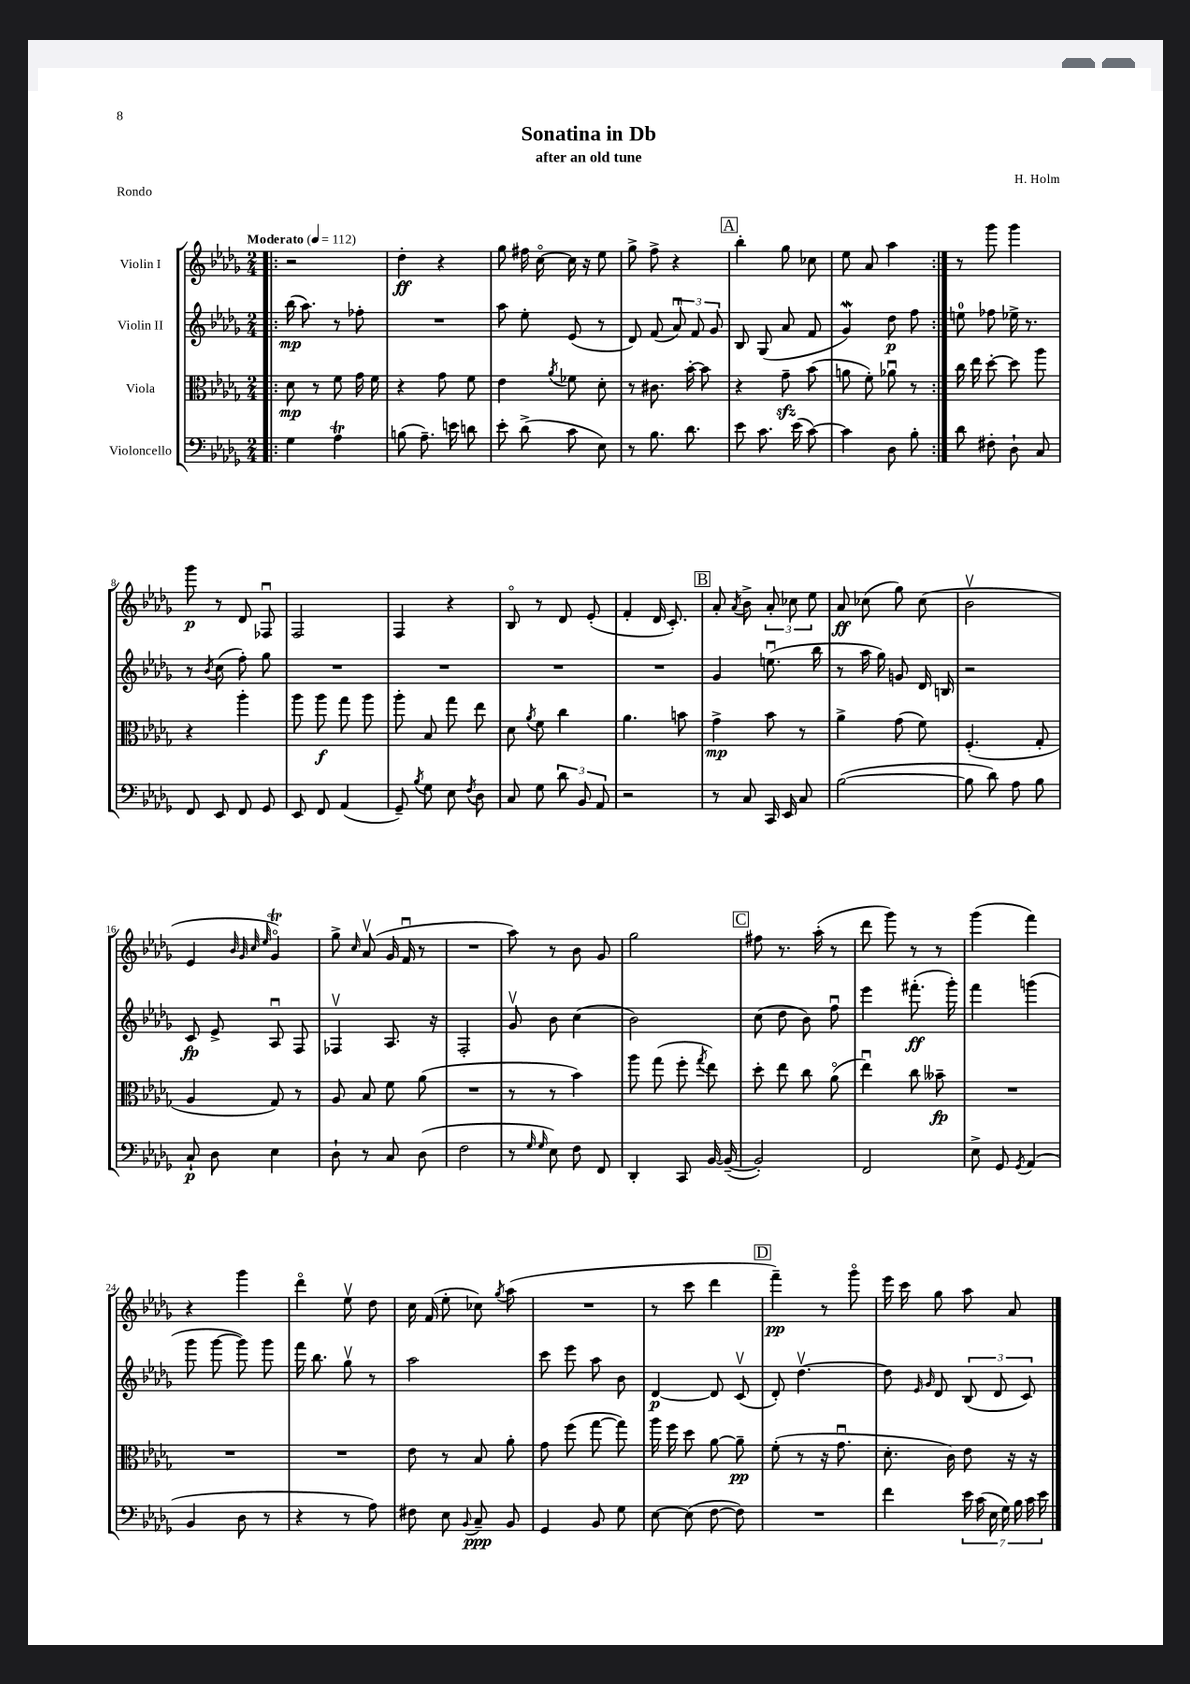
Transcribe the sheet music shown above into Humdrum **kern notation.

**kern	**dynam	**kern	**dynam	**kern	**dynam	**kern	**dynam
*part4	*part4	*part3	*part3	*part2	*part2	*part1	*part1
*staff4	*staff4	*staff3	*staff3	*staff2	*staff2	*staff1	*staff1
*I"Violoncello	*	*I"Viola	*	*I"Violin II	*	*I"Violin I	*
*clefF4	*	*clefC3	*	*clefG2	*	*clefG2	*
*k[b-e-a-d-g-]	*	*k[b-e-a-d-g-]	*	*k[b-e-a-d-g-]	*	*k[b-e-a-d-g-]	*
*M2/4	*	*M2/4	*	*M2/4	*	*M2/4	*
*MM112	*	*MM112	*	*MM112	*	*MM112	*
=1!|:	=1!|:	=1!|:	=1!|:	=1!|:	=1!|:	=1!|:	=1!|:
!	!	!	!	!	!	!LO:TX:a:B:t=Moderato	!
4G-\	.	8d-\	mp	(16bb-\	mp	2r	.
.	.	.	.	8.aa-\)	.	.	.
.	.	8r	.	.	.	.	.
4A-T\	.	8f\	.	8r	.	.	.
.	.	16g-\	.	8ff-X'\	.	.	.
.	.	16f\	.	.	.	.	.
=2	=2	=2	=2	=2	=2	=2	=2
(8Bn\	.	4r	.	2r	.	4dd-'\	ff
8.A-~\)	.	.	.	.	.	.	.
.	.	8g-\	.	.	.	4r	.
16en\	.	.	.	.	.	.	.
8dn\	.	8f\	.	.	.	.	.
=3	=3	=3	=3	=3	=3	=3	=3
8e-'\	.	4e-\	.	8aa-\	.	8gg-\	.
(8d-^\	.	.	.	8ee-'\	.	16ff#X\	.
.	.	.	.	.	.	[16cc\	.
.	.	8qa-/	.	.	.	.	.
8c\	.	8f-X\	.	(8e-/	.	16cc\]	.
.	.	.	.	.	.	16r	.
8E-\)	.	8d-'\	.	8r	.	8ee-\	.
=4	=4	=4	=4	=4	=4	=4	=4
8r	.	8r	.	8d-/)	.	8gg-^\	.
8.B-\	.	8.c#X\	.	(8f/	.	8ff^\	.
.	.	.	.	12a-u/)	.	4r	.
8.d-\	.	[16b-'\	.	.	.	.	.
.	.	.	.	12f/	.	.	.
.	.	8b-\]	.	.	.	.	.
.	.	.	.	12g-/	.	.	.
!!LO:REH:place=s1:t=A
=5	=5	=5	=5	=5	=5	=5	=5
8e-\	.	4r	.	8B-/	.	4bb-'\	.
8.c\	.	.	.	(8G-/	.	.	.
.	.	8g-zz~\	.	8a-/	.	8gg-\	.
(16e-\	.	.	.	.	.	.	.
[8c\)	.	(8b-\	.	8f/	.	8cc-X\	.
=6	=6	=6	=6	=6	=6	=6	=6
4c\]	.	8an\	.	4g-w/)	.	8ee-\	.
.	.	8f'\)	.	.	.	8a-/	.
8D-\	.	8a-Xu\	.	8dd-\	p	4aa-\	.
8B-'\	.	8r	.	8ff\	.	.	.
=7:|!	=7:|!	=7:|!	=7:|!	=7:|!	=7:|!	=7:|!	=7:|!
8d-\	.	16cc\	.	8een\	.	8r	.
.	.	16ee-\	.	.	.	.	.
8F#X'\	.	[8dd-'\	.	8ff-X\	.	8ggg-\	.
8D-`\	.	8dd-\]	.	16ee-X^\	.	4ggg-\	.
.	.	.	.	8.r	.	.	.
8C/	.	8aa-\	.	.	.	.	.
!!LO:LB:g=z
=8	=8	=8	=8	=8	=8	=8	=8
8FF/	.	4r	.	8r	.	8ggg-\	p
.	.	.	.	8qb-/	.	.	.
8EE-/	.	.	.	(8cc\	.	8r	.
8FF/	.	4aa-'\	.	8ff'\)	.	8d-/	.
8GG-/	.	.	.	8gg-\	.	8F-Xu/	.
=9	=9	=9	=9	=9	=9	=9	=9
8EE-/	.	8aa-\	.	2r	.	2F/	.
8FF/	.	8aa-\	f	.	.	.	.
(4AA-/	.	8gg-\	.	.	.	.	.
.	.	8aa-\	.	.	.	.	.
=10	=10	=10	=10	=10	=10	=10	=10
8GG-~/)	.	8aa-'\	.	2r	.	4F/	.
8qB-/	.	.	.	.	.	.	.
8G-\	.	8B-/	.	.	.	.	.
8E-\	.	8gg-\	.	.	.	4r	.
8qF/	.	.	.	.	.	.	.
8D-\	.	8ee-\	.	.	.	.	.
=11	=11	=11	=11	=11	=11	=11	=11
8C/	.	8d-\	.	2r	.	8B-/	.
.	.	8qa-/	.	.	.	.	.
8G-\	.	8f\	.	.	.	8r	.
12d-\	.	4cc\	.	.	.	8d-/	.
12BB-/	.	.	.	.	.	.	.
.	.	.	.	.	.	(8e-'/	.
12AA-/	.	.	.	.	.	.	.
=12	=12	=12	=12	=12	=12	=12	=12
2r	.	4.a-\	.	2r	.	4f'/	.
.	.	.	.	.	.	16d-/	.
.	.	.	.	.	.	8.c'/)	.
.	.	8bn\	.	.	.	.	.
!!LO:REH:place=s1:t=B
=13	=13	=13	=13	=13	=13	=13	=13
8r	.	4g-^\	mp	4g-/	.	8a-'/	.
.	.	.	.	.	.	8qa-/	.
8C/	.	.	.	.	.	8b-^\	.
16CC/	.	8b-\	.	(8.eenu\	.	12a-'/	.
16EE-/	.	.	.	.	.	.	.
.	.	.	.	.	.	12cc-X\	.
8C/	.	8r	.	.	.	.	.
.	.	.	.	.	.	12ee-\	.
.	.	.	.	16bb-\	.	.	.
=14	=14	=14	=14	=14	=14	=14	=14
([2B-\	.	4a-^\	.	8r	.	8a-/	ff
.	.	.	.	16aa-\	.	(8cc-X\	.
.	.	.	.	16gg-\)	.	.	.
.	.	(8g-\	.	8gn/	.	8gg-\)	.
.	.	8f\)	.	16d-/	.	(8cc-\	.
.	.	.	.	16Bn/	.	.	.
=15	=15	=15	=15	=15	=15	=15	=15
8B-\]	.	(4.F'/	.	2r	.	2b-v\	.
8d-\)	.	.	.	.	.	.	.
8A-\	.	.	.	.	.	.	.
8B-\	.	8G-'/	.	.	.	.	.
!!LO:LB:g=z
=16	=16	=16	=16	=16	=16	=16	=16
8C`/	p	4A-/	.	8c/	fp	4e-/	.
8D-\	.	.	.	8e-^/	.	.	.
.	.	.	.	.	.	32qqb-/	.
.	.	.	.	.	.	32qqg-/	.
.	.	.	.	.	.	32qqcc/	.
.	.	.	.	.	.	32qqee-/	.
4E-\	.	8G-/)	.	8A-u/	.	4g-T/)	.
.	.	8r	.	8F/	.	.	.
=17	=17	=17	=17	=17	=17	=17	=17
8D-`\	.	8A-/	.	4F-Xv/	.	8gg-^\	.
.	.	.	.	.	.	16qqcc/	.
8r	.	8B-/	.	.	.	(8a-v/	.
8C/	.	8f\	.	8.A-/	.	16g-/	.
.	.	.	.	.	.	16fu/	.
(8D-\	.	(8a-\	.	.	.	8r	.
.	.	.	.	16r	.	.	.
=18	=18	=18	=18	=18	=18	=18	=18
2F\	.	2r	.	2F'/	.	2r	.
=19	=19	=19	=19	=19	=19	=19	=19
8r	.	8r	.	8g-v/	.	8aa-\)	.
16qqG-/	.	.	.	.	.	.	.
16qqG-/	.	.	.	.	.	.	.
8E-\)	.	8r	.	8b-\	.	8r	.
8F\	.	4b-\)	.	(4cc\	.	8b-\	.
8FF/	.	.	.	.	.	8g-/	.
=20	=20	=20	=20	=20	=20	=20	=20
4DD-'/	.	8aa-\	.	2b-\)	.	2gg-\	.
.	.	(8gg-\	.	.	.	.	.
8CC/	.	8ff'\	.	.	.	.	.
.	.	8qgg-/	.	.	.	.	.
[16BB-/	.	8ee-\)	.	.	.	.	.
(16BB-~/_	.	.	.	.	.	.	.
!!LO:REH:place=s1:t=C
=21	=21	=21	=21	=21	=21	=21	=21
2BB-'/])	.	8dd-'\	.	(8cc\	.	8ff#X\	.
.	.	8ee-\	.	8dd-\	.	8.r	.
.	.	8cc\	.	8b-\)	.	.	.
.	.	.	.	.	.	(16aa-'\	.
.	.	(8a-\	.	8ffu\	.	8r	.
=22	=22	=22	=22	=22	=22	=22	=22
2FF/	.	4ee-u\)	.	4eee-\	.	8ddd-\	.
.	.	.	.	.	.	8ggg-\)	.
.	.	8cc\	.	(8.fff#X'\	ff	8r	.
.	.	8b--X~\	fp	.	.	8r	.
.	.	.	.	16ggg-'\)	.	.	.
=23	=23	=23	=23	=23	=23	=23	=23
8E-^\	.	2r	.	4fff\	.	(4ggg-\	.
8GG-/	.	.	.	.	.	.	.
8qGG-/	.	.	.	.	.	.	.
(4AA-/	.	.	.	(4gggn\	.	4fff\)	.
!!LO:LB:g=z
=24	=24	=24	=24	=24	=24	=24	=24
4BB-/	.	2r	.	8ggg-\	.	4r	.
.	.	.	.	[8ggg-\	.	.	.
8D-\	.	.	.	8ggg-\])	.	4ggg-\	.
8r	.	.	.	8ggg-\	.	.	.
=25	=25	=25	=25	=25	=25	=25	=25
4r	.	2r	.	16fff\	.	4ddd-\	.
.	.	.	.	8.bb-\	.	.	.
8r	.	.	.	8gg-v\	.	8ee-v\	.
8A-\)	.	.	.	8r	.	8dd-\	.
=26	=26	=26	=26	=26	=26	=26	=26
8F#X\	.	8e-\	.	2aa-\	.	16cc\	.
.	.	.	.	.	.	(16f/	.
8E-\	.	8r	.	.	.	8ee-'\	.
8qqBB-/	.	.	.	.	.	.	.
8C~/	ppp	8B-/	.	.	.	8cc-X\)	.
.	.	.	.	.	.	8qgg-/	.
8BB-/	.	8a-'\	.	.	.	(8aa-\	.
=27	=27	=27	=27	=27	=27	=27	=27
4GG-/	.	8g-\	.	8ccc\	.	2r	.
.	.	(8ff\	.	8eee-\	.	.	.
8BB-/	.	[8gg-\	.	8aa-\	.	.	.
8G-\	.	8gg-\])	.	8b-\	.	.	.
=28	=28	=28	=28	=28	=28	=28	=28
[8E-\	.	16aa-\	.	[4d-/	p	8r	.
.	.	16ff\	.	.	.	.	.
(8E-\]	.	8dd-\	.	.	.	8ccc\	.
[8F\	.	[8a-\	.	8d-/]	.	4ddd-\	.
8F\])	.	8a-~\]	pp	(8cv/	.	.	.
!!LO:REH:place=s1:t=D
=29	=29	=29	=29	=29	=29	=29	=29
2r	.	(8f'\	.	8d-'/)	.	4fff~\)	pp
.	.	8r	.	[4.dd-v\	.	.	.
.	.	16r	.	.	.	8r	.
.	.	8.g-u\	.	.	.	.	.
.	.	.	.	.	.	8ggg-\	.
=30	=30	=30	=30	=30	=30	=30	=30
4f\	.	8.d-'\	.	8dd-\]	.	16eee-\	.
.	.	.	.	.	.	16ccc\	.
.	.	.	.	16qqe-/	.	.	.
.	.	.	.	16qqg-/	.	.	.
.	.	.	.	8d-/	.	8gg-\	.
.	.	16c\)	.	.	.	.	.
28e-\	.	8e-\	.	(12B-/	.	8aa-\	.
(28c\	.	.	.	.	.	.	.
28E-\	.	.	.	.	.	.	.
.	.	.	.	12d-/	.	.	.
28G-\)	.	.	.	.	.	.	.
.	.	16r	.	.	.	8a-/	.
28B-\	.	.	.	.	.	.	.
.	.	.	.	12c/)	.	.	.
28c\	.	.	.	.	.	.	.
.	.	16r	.	.	.	.	.
28e-\	.	.	.	.	.	.	.
==	==	==	==	==	==	==	==
*-	*-	*-	*-	*-	*-	*-	*-
